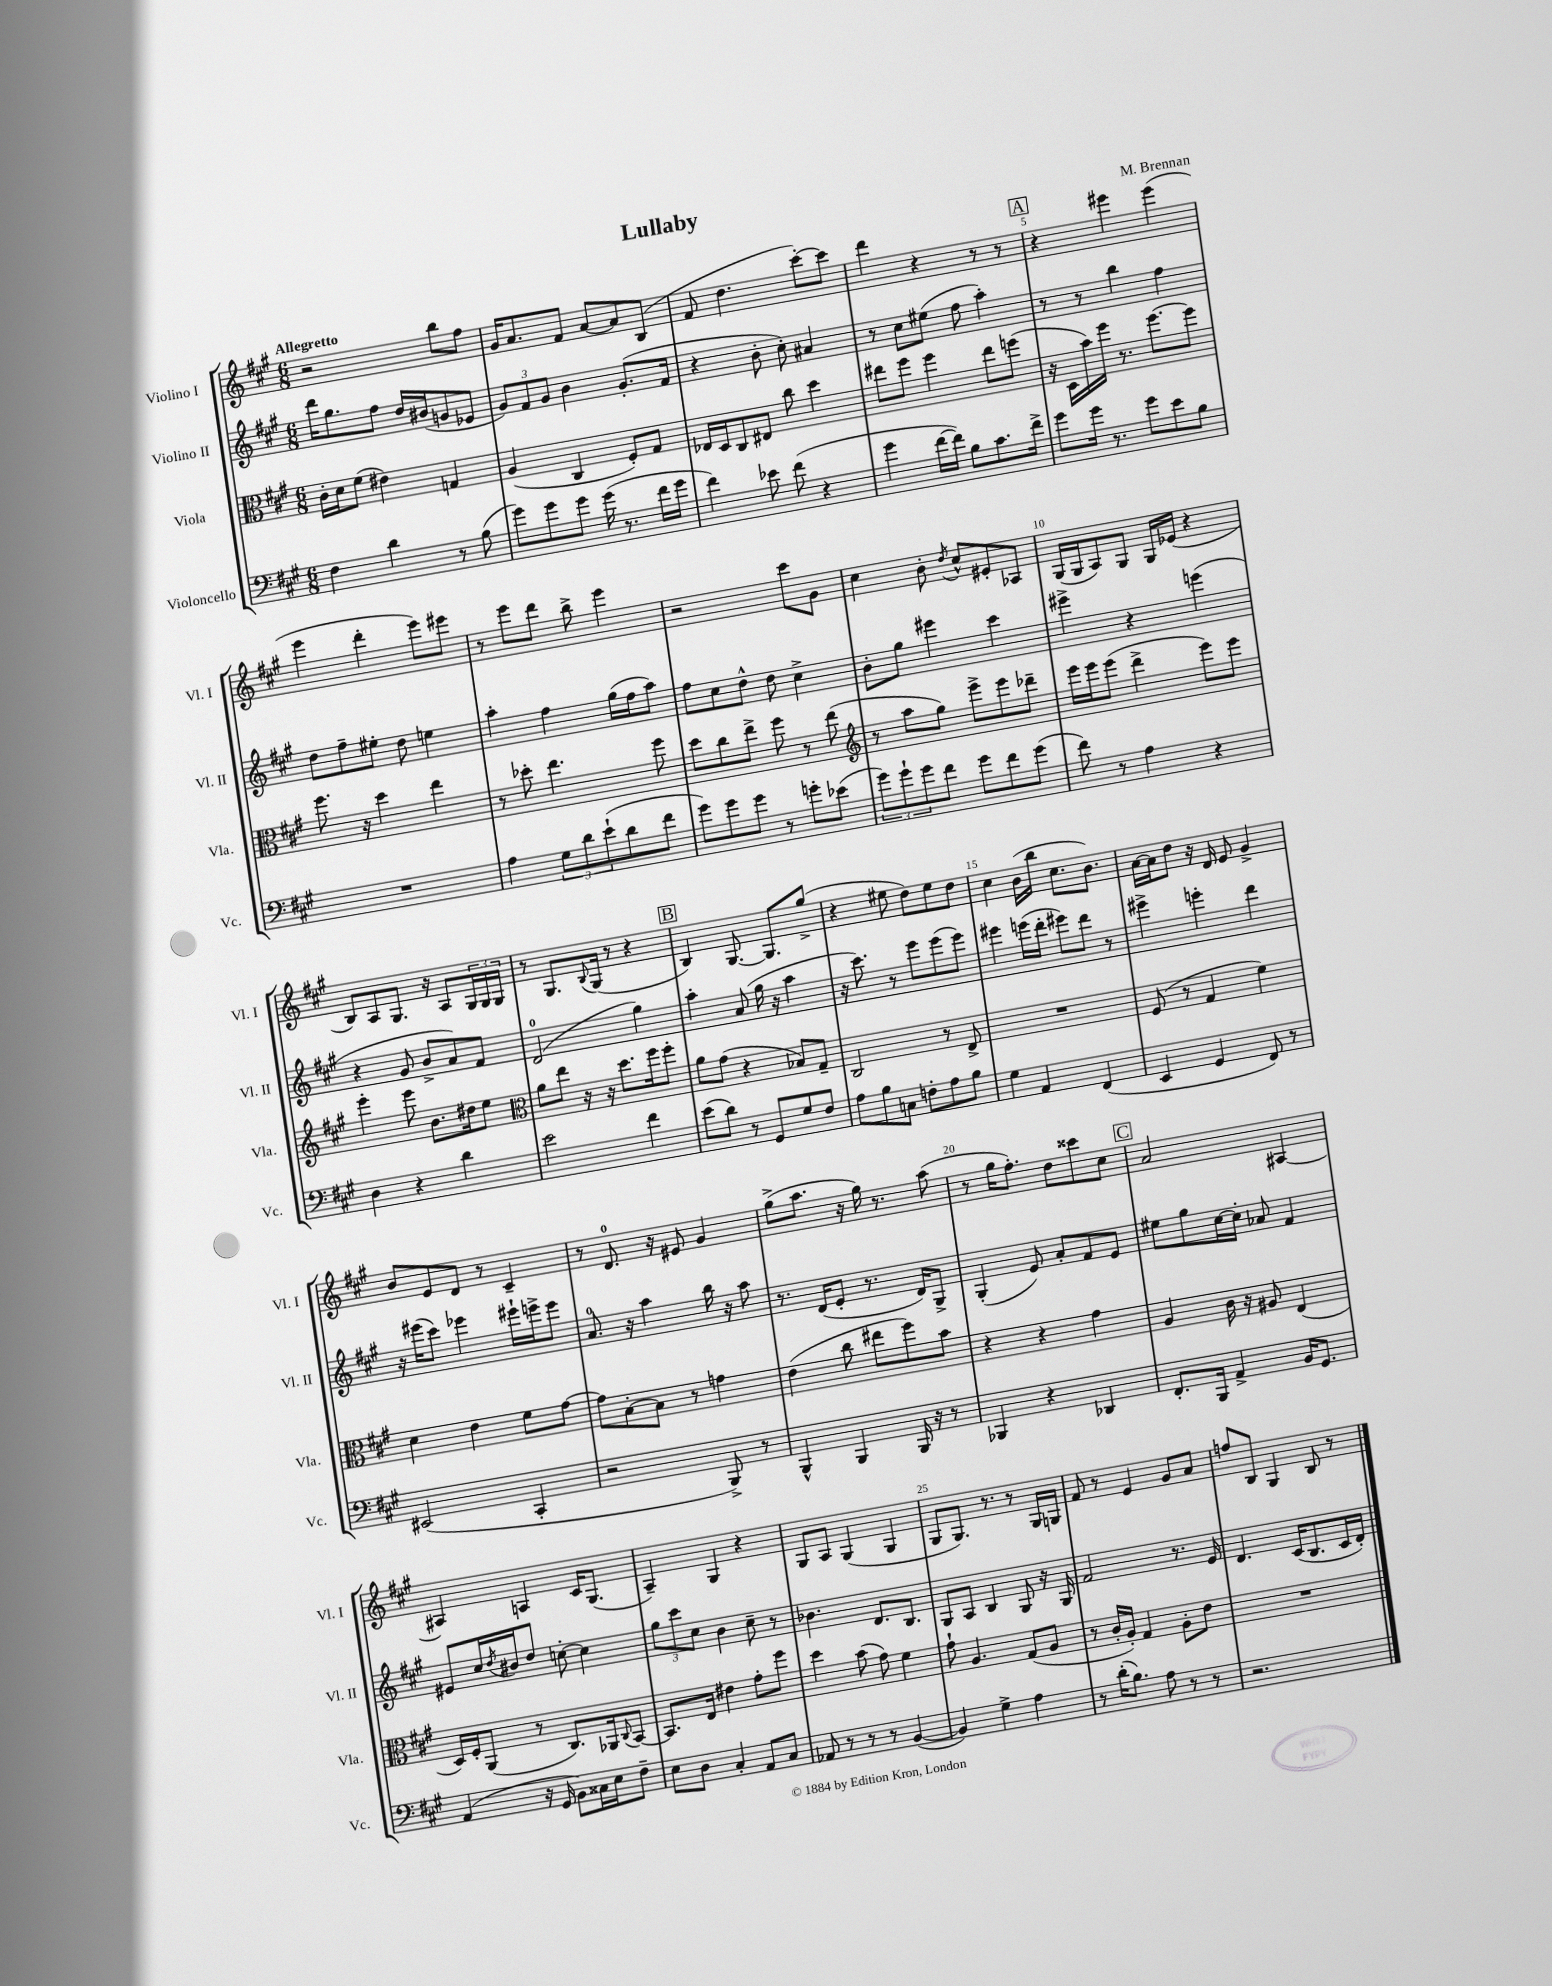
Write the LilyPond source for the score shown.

\header { title = "Lullaby" composer = "M. Brennan" }
<<
\new StaffGroup <<
\new Staff = "s0" \with { instrumentName = "Violino I" shortInstrumentName = "Vl. I" } {
    \clef treble \key a \major \numericTimeSignature \time 6/8 \tempo "Allegretto"
    r2 b''8 fis''8 |
    gis'16 a'8. fis'8 a'8~ a'8 b8( |
    fis'8 d''4. cis'''8~-.) cis'''8 |
    d'''4 r4 r8 r8 |
    \mark \markup { \box "A" } r4 eis'''4 eis'''4( |
    e'''4 d'''4-. e'''8) eis'''8 |
    r8 e'''8 d'''8 b''8-> e'''4 |
    r2 cis'''8 gis'8 |
    cis''4 b'8-. \acciaccatura { d''8 } cis''8-^ eis'8-. aes8 |
    gis16( gis16 a8) gis8 gis16 ees'16( r4 |
    b8) a8 gis8. r16 a8 \tuplet 3/2 { gis16 gis16 gis16 } |
    r8 gis8. \appoggiatura { b8 } gis16( r8 r4 |
    \mark \markup { \box "B" } b4) gis8.~ gis8. gis''8->( |
    r4 eis''8 d''8) eis''8 d''8 |
    cis''4 b'16( b''16 cis''8. b'8.) |
    a'16~ a'16 d''8 r16 d'16 e'8 gis'4-> |
    b'8 e'8 d'8 r8 cis'4-- |
    r8 d'8.-0 r16 eis'8 gis'4 |
    gis''8->( a''8. r16 gis''16) r8. a''8( |
    r8 gis''16 fis''8.-.) d''8 cisis'''8 cis''8 |
    \mark \markup { \box "C" } a'2 ais4~ |
    ais4 a4 cis'16 gis8.( |
    a4--) gis4 r4 |
    gis8 a8 gis4( gis4 |
    gis8 gis8.) r8. r8 gis16 g16 |
    fis'8 r8 e'4 gis'8 a'8 |
    f''8 b8 gis4 b8 r8 \bar "|." |
}
\new Staff = "s1" \with { instrumentName = "Violino II" shortInstrumentName = "Vl. II" } {
    \clef treble \key a \major \numericTimeSignature \time 6/8
    d'''16 gis''8. fis''8 d''16 bis'16( g'8 ees'8 |
    \tuplet 3/2 { gis'8) fis'8 gis'8 } b'4 gis'8.-.( fis'16 |
    r4 b'8-. cis''8-.) ais'4 |
    r8 cis''8 eis''8( fis''8 a''4-.) |
    \mark \markup { \box "A" } r8 r8 b''4 fis''4 |
    d''8 fis''8-- eis''8-. d''8 e''4 |
    a''4-. fis''4 gis''16( fis''16 a''8) |
    fis''8 cis''8 d''8-^ d''8 cis''4-> |
    b'8-. gis''8 eis'''4 cis'''4 |
    eis'''4-> r4 e'''4( |
    r4 gis'8 b'8-> a'8) fis'8 |
    d'2-0( gis''4) |
    \mark \markup { \box "B" } a''4-. a'8( gis''16 r16 a''4 |
    r16 cis'''8.) r8 e'''8 e'''8( e'''8) |
    eis'''4 e'''16( d'''16-. eis'''8) d'''8 r8 |
    eis'''4-> e'''4-. d'''4 |
    r16 eis'''16( cis'''8) ees'''4 eis'''16-! e'''16-> e'''8 |
    a'8.-0 r16 a''4 b''16 r16 a''8 |
    r8. d'16( e'8-. r8. d'16) gis8-> |
    gis4-.( e'8) a'8-. fis'8 e'8 |
    \mark \markup { \box "C" } eis''8 gis''8 cis''16~ cis''16-. aes'8 fis'4 |
    eis'8 cis''16 \acciaccatura { d''8 } bis'16 d''8 c''8~-. c''4 |
    \tuplet 3/2 { gis''8 cis'''8 cis''8 } b'4 cis''8-- r8 |
    bes'4. d'8. b8. |
    gis8 a8 b4 gis8 r16 gis16 |
    fis'2 r8. e'16 |
    d'4. cis'16( b8. cis'16 d'16-.) \bar "|." |
}
\new Staff = "s2" \with { instrumentName = "Viola" shortInstrumentName = "Vla." } {
    \clef alto \key a \major \numericTimeSignature \time 6/8
    cis'16-. d'16 fis'8( eis'4) g4 |
    a4( cis4 fis8-.) gis8 |
    ees16 d16 cis8 eis8 cis''8 d''4 |
    eis''8 fis''8 fis''4 eis''8 f''8( |
    \mark \markup { \box "A" } r16 d16 b'16) fis''16 r8. fis''8.~ fis''8 |
    fis''8. r16 d''4 e''4 |
    r8 des''8-. e''4. fis''8 |
    d''8 cis''8 e''8-> fis''8 r8 e''8( |
    \clef treble r8 a''8 gis''8) e'''8-> e'''8 des'''8-- |
    e'''16 e'''16 e'''8( d'''4-> e'''8) e'''8 |
    e'''4-. e'''8 b'8. dis''16 e''8 |
    \clef alto a'8 e''8 r16 r16 d''8. fis''16 fis''8-. |
    \mark \markup { \box "B" } a'8 gis'8( r4 bes8) gis8-- |
    cis2 r8 e8-> |
    R2. |
    fis8( r8 gis4 fis'4) |
    d'4 e'4 fis'8 gis'8~ |
    gis'8 b8~-. b8 r8 g'4 |
    e'4( cis''8 eis''8 fis''8) b'8 |
    r4 r4 gis'4 |
    \mark \markup { \box "C" } a4 cis'16 r16 ais8 e4( |
    d16) fis16-. a,8( r8 cis8.) aes,16 \appoggiatura { cis8 } b,8~ |
    b,8. e16 eis'4 gis'8-. fis''8 |
    d''4 b'8( gis'8) fis'4 |
    gis'8-! a4. gis8( a8 |
    r8 cis'16-. a16-.) gis4 a8-. e'8 |
    R2. \bar "|." |
}
\new Staff = "s3" \with { instrumentName = "Violoncello" shortInstrumentName = "Vc." } {
    \clef bass \key a \major \numericTimeSignature \time 6/8
    fis4 d'4 r8 b8( |
    gis'8) gis'8 gis'8 gis'16( r8. fis'16 gis'16 |
    fis'4) ees'8 fis'8( r4 |
    gis'4 fis'16~ fis'16) b8 cis'8. fis'16-> |
    \mark \markup { \box "A" } gis'8 gis'16 r8. gis'8 e'8 b8 |
    R2. |
    a4 \tuplet 3/2 { gis8 d'8 e'8-!( } d'8 fis'8 |
    gis'8) gis'8 gis'8 r8 g'8-. ees'8( |
    \tuplet 3/2 { gis'8) gis'8-! gis'8 } fis'8 gis'8 fis'8 gis'8( |
    fis'8) r8 a4 r4 |
    d4 r4 d'4 |
    e'2 fis'4 |
    \mark \markup { \box "B" } e'8( d'8) r8 gis,8 gis8 fis8 |
    a8 b8 c8 f8-. a8 b8 |
    gis4 a,4 fis,4( |
    e,4 gis,4 fis,8) r8 |
    eis,2( cis,4-. |
    r2 b,,8->) r8 |
    b,,4-^ b,,4 b,,16 r16 r8 |
    bes,,4 r4 des,4 |
    \mark \markup { \box "C" } fis,8.-. b,,16 a,4-> b,16 gis,8. |
    a,4( r16 gis,16 b,8) cisis16 e16 fis8-- |
    e8 d8 cis4-. a,8 cis8 |
    aes,8 r8 r8 r8 b,4~( |
    b,4) gis4-> a4 |
    r8 d'16-.( b8.) a8 r8 r8 |
    r2. \bar "|." |
}
>>
>>
\layout { \context { \Score \override BarNumber.break-visibility = ##(#f #t #t) barNumberVisibility = #(every-nth-bar-number-visible 5) } }
